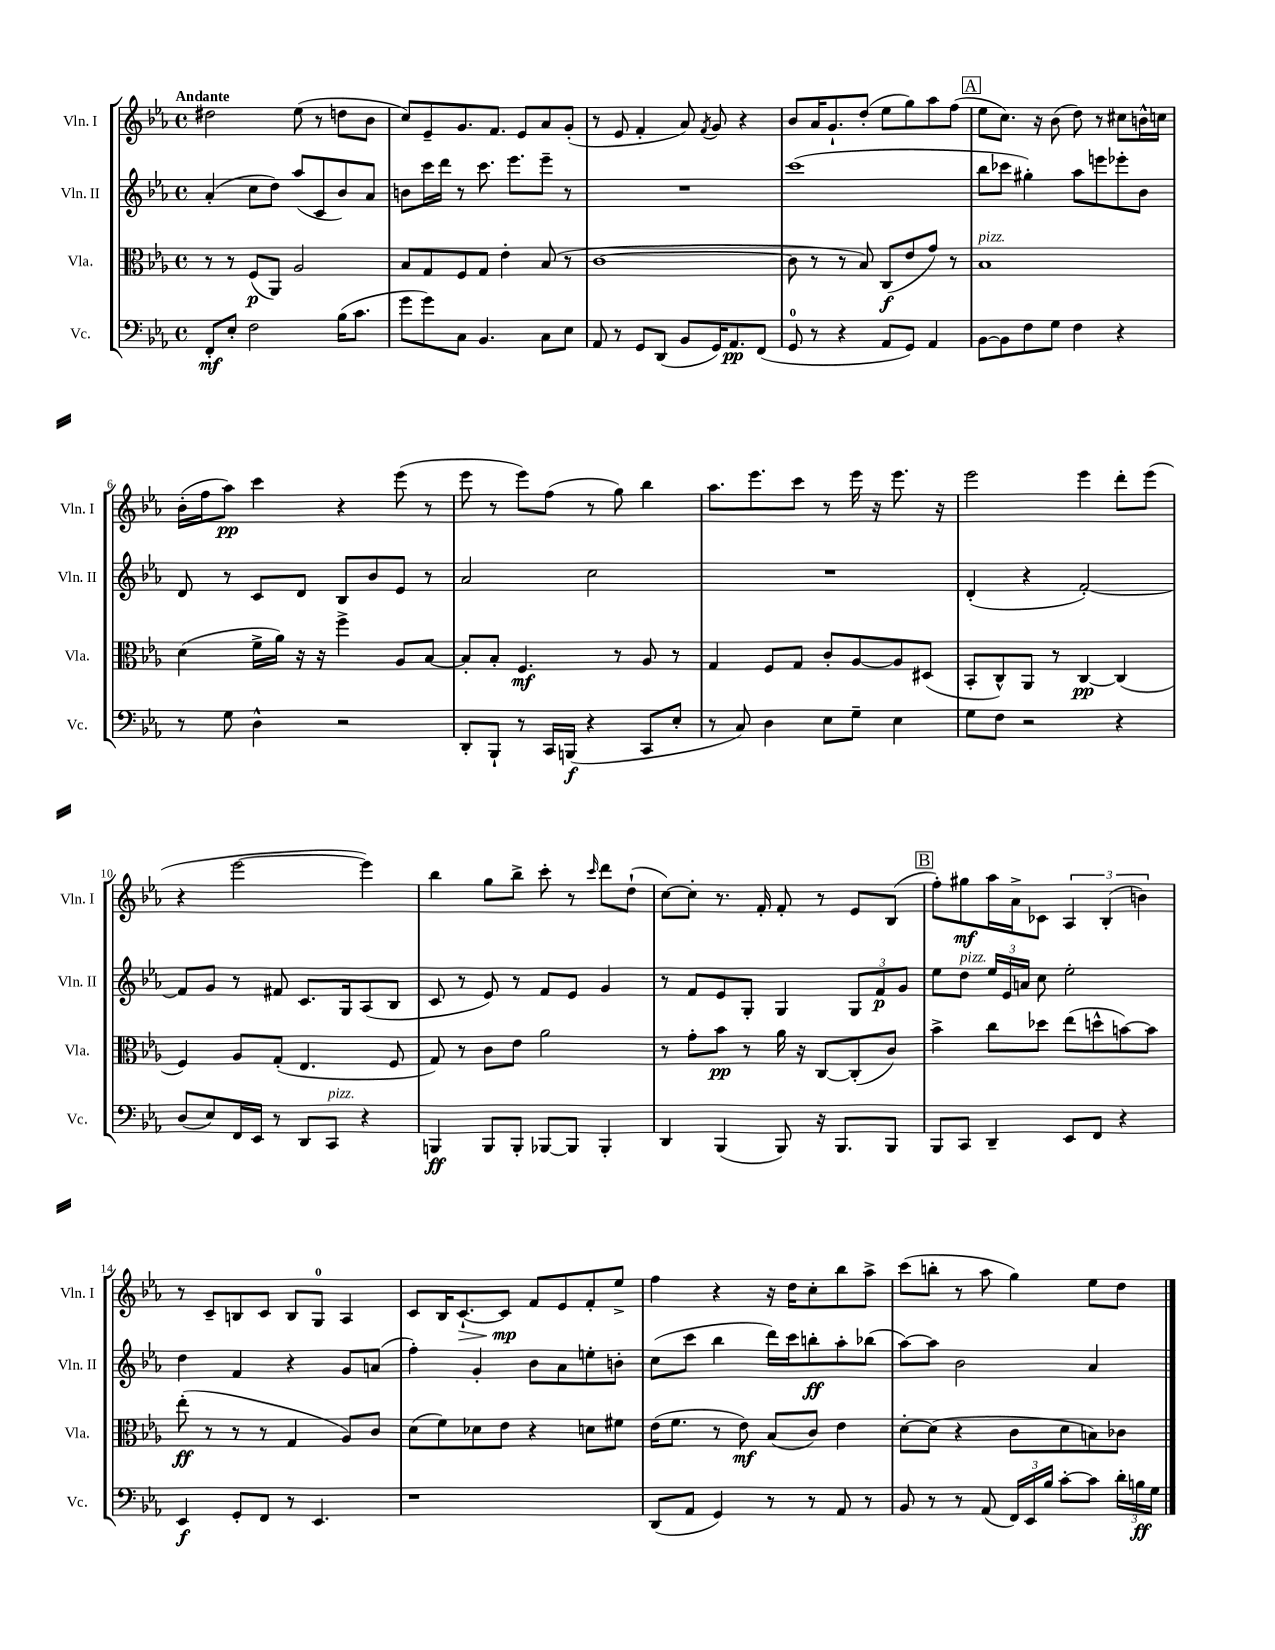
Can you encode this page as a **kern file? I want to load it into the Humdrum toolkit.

**kern	**kern	**kern	**kern
*staff4	*staff3	*staff2	*staff1
*clefF4	*clefC3	*clefG2	*clefG2
*k[b-e-a-]	*k[b-e-a-]	*k[b-e-a-]	*k[b-e-a-]
*M4/4	*M4/4	*M4/4	*M4/4
*met(c)	*met(c)	*met(c)	*met(c)
8FF'/L	8r	(4a-'/	2dd#\
8E-'/J	8r	.	.
2F\	(8F/L	8cc\L	.
.	8AA-/J)	8dd\J)	.
.	2A-/	(8aa-/L	(8ee-\
.	.	8c/	8r
(16B-\LK	.	8b-/)	8dd\L
8.c\J	.	.	.
.	.	8a-/J	8b-\J
=	=	=	=
8g\L	8B-/L	8b\L	8cc/L)
8g\)	8G/	16ccc\L	8e-~/
.	.	16ddd\JJ	.
8C\J	8F/	8r	8.g/
4.BB-/	8G/J	8.ccc\	.
.	.	.	8.f/J
.	4e-'\	.	.
.	.	8.eee-\L	.
.	.	.	8e-/L
8C\L	(8B-/	8eee-~\J	8a-/
8E-\J	8r	8r	(8g'/J
=	=	=	=
8AA-/	[1c	1r	8r
8r	.	.	8e-/
8GG/L	.	.	4f'/
(8DD/J	.	.	.
8BB-/L	.	.	8a-/)
.	.	.	8qf/
16GG/K)	.	.	8g/
8.AA-/	.	.	.
.	.	.	4r
(8FF/J	.	.	.
=	=	=	=
8GG/	8c\]	(1ccc	8b-/L
8r	8r	.	16a-/K
.	.	.	8.g`/
4r	8r	.	.
.	8B-/)	.	(8dd'/J
8AA-/L	(8C/L	.	8ee-\L
8GG/J)	8e-/	.	8gg\)
4AA-/	8g/J)	.	8aa-\
.	8r	.	(8ff\J
=	=	=	=
[8BB-\L	1B-	8bb-\L	8ee-\L
8BB-\]	.	8ccc-\J	8.cc\J)
8F\	.	4gg#'\)	.
.	.	.	16r
8G\J	.	.	(8b-\
4F\	.	8aa-\L	8dd\)
.	.	8eee\	8r
4r	.	8eee-'\	8cc#\L
.	.	8b-\J	16b^^\L
.	.	.	16cc\JJ
=	=	=	=
8r	(4d\	8d/	(16b-'\LL
.	.	.	16ff\J
8G\	.	8r	8aa-\J)
4D^^\	16f^\LL	8c/L	4ccc\
.	16a-\JJ)	.	.
.	16r	8d/J	.
.	16r	.	.
2r	4ff^\	8B-/L	4r
.	.	8b-/	.
.	8A-/L	8e-/J	(8eee-\
.	[8B-/J	8r	8r
=	=	=	=
8DD'/L	8B-'/]L	2a-/	8eee-\
8BBB-`/J	8B-'/J	.	8r
8r	4.F/	.	8eee-\L)
16CC/LL	.	.	(8ff\J
(16BBB/JJ	.	.	.
4r	.	2cc\	8r
.	8r	.	8gg\)
8CC/L	8A-/	.	4bb-\
8E-'/J	8r	.	.
=	=	=	=
8r	4G/	1r	8.aa-\L
8C/)	.	.	.
.	.	.	8.eee-\
4D\	8F/L	.	.
.	8G/J	.	8ccc\J
8E-\L	8c'/L	.	8r
8G~\J	[8A-/	.	16eee-\
.	.	.	16r
4E-\	8A-/]	.	8.eee-\
.	(8D#/J	.	.
.	.	.	16r
=	=	=	=
8G\L	8BB-'/L	(4d'/	2eee-\
8F\J	8C^^/)	.	.
2r	8AA-/J	4r	.
.	8r	.	.
.	[4C/	[2f'/)	4eee-\
4r	(4C/]	.	8ddd'\L
.	.	.	(8eee-\J
=	=	=	=
(8D/L	4F/)	8f/]L	4r
8E-/)	.	8g/J	.
16FF/L	8A-/L	8r	[2eee-\
16EE-/JJ	.	.	.
8r	(8G'/J	8f#/	.
8DD/L	4.E-/	8.c/L	.
8CC/J	.	.	.
.	.	16G/k	.
4r	.	(8A-/	4eee-\])
.	8F/	8B-/J	.
=	=	=	=
4BBB/	8G/)	8c/	4bb-\
.	8r	8r	.
8BBB/L	8c\L	8e-/)	8gg\L
8BBB'/J	8e-\J	8r	8bb-^\J
[8BBB-/L	2a-\	8f/L	8ccc'\
8BBB-/]J	.	8e-/J	8r
.	.	.	16qqccc/
4BBB-'/	.	4g/	8ddd\L
.	.	.	(8dd`\J
=	=	=	=
4DD/	8r	8r	[8cc\L)
.	8g'\L	8f/L	8cc'\]J
(4BBB-/	8b-\J	8e-/	8.r
.	8r	8G'/J	.
.	.	.	16f'/
8BBB-/)	16a-\	4G/	8f'/
.	16r	.	.
16r	[8C/L	.	8r
8.BBB-/L	.	.	.
.	(8C'/]	12G/L	8e-/L
.	.	12f/	.
8BBB-/J	8c/J)	.	(8B-/J
.	.	12g/J	.
=	=	=	=
8BBB-/L	4b-^\	8ee-\L	8ff'\L)
8CC/J	.	8dd\J	8gg#\
4DD~/	8cc\L	24ee-/LL	16aa-\L
.	.	24e-/	.
.	.	.	16a-^\J
.	.	24a/JJ	.
.	8dd-\J	8cc\	8c-\J
8EE-/L	(8ee-\L	2ee-'\	6A-/
8FF/J	8dd^^\	.	.
.	.	.	(6B-'/
4r	[8b\)	.	.
.	.	.	6b\)
.	8b\]J	.	.
=	=	=	=
4EE-/	(8ee-'\	4dd\	8r
.	8r	.	8c~/L
8GG'/L	8r	4f/	8B/
8FF/J	8r	.	8c/J
8r	4G/	4r	8B/L
4.EE-/	.	.	8G/J
.	8A-/L)	8g/L	4A-/
.	8c/J	(8a/J	.
=	=	=	=
1r	(8d\L	4ff'\)	8c/L
.	8f\)	.	16B-/K
.	.	.	[8.c`/
.	8d-\	4g'/	.
.	8e-\J	.	8c/]J
.	4r	8b-\L	8f/L
.	.	8a-\	8e-/
.	8d\L	8ee'\	8f'/
.	8f#\J	8b'\J	8ee-^/J
=	=	=	=
(8DD/L	(16e-\LK	(8cc\L	4ff\
.	8.f\J	.	.
8AA-/J	.	8ccc\J	.
4GG/)	8r	4bb-\	4r
.	8e-\)	.	.
8r	(8B-/L	16ddd\LL)	16r
.	.	16ccc\J	16dd\LK
8r	8c/J)	8bb'\	8cc'\
8AA-/	4e-\	8aa-'\	8bb-\
8r	.	(8bb-\J	8aa-^\J
=	=	=	=
8BB-/	[8d'\L	[8aa-\L)	(8ccc\L
8r	(8d\]J	8aa-\]J	8bb'\J
8r	4r	2b-\	8r
(8AA-/	.	.	8aa-\
24FF/LL)	8c\L	.	4gg\)
24EE-/	.	.	.
24B-/JJ	.	.	.
[8c'\L	8d\	.	.
8c\]J	8B\)	4a-/	8ee-\L
24d'\LL	8c-\J	.	8dd\J
24B\	.	.	.
24G\JJ	.	.	.
==	==	==	==
*-	*-	*-	*-
